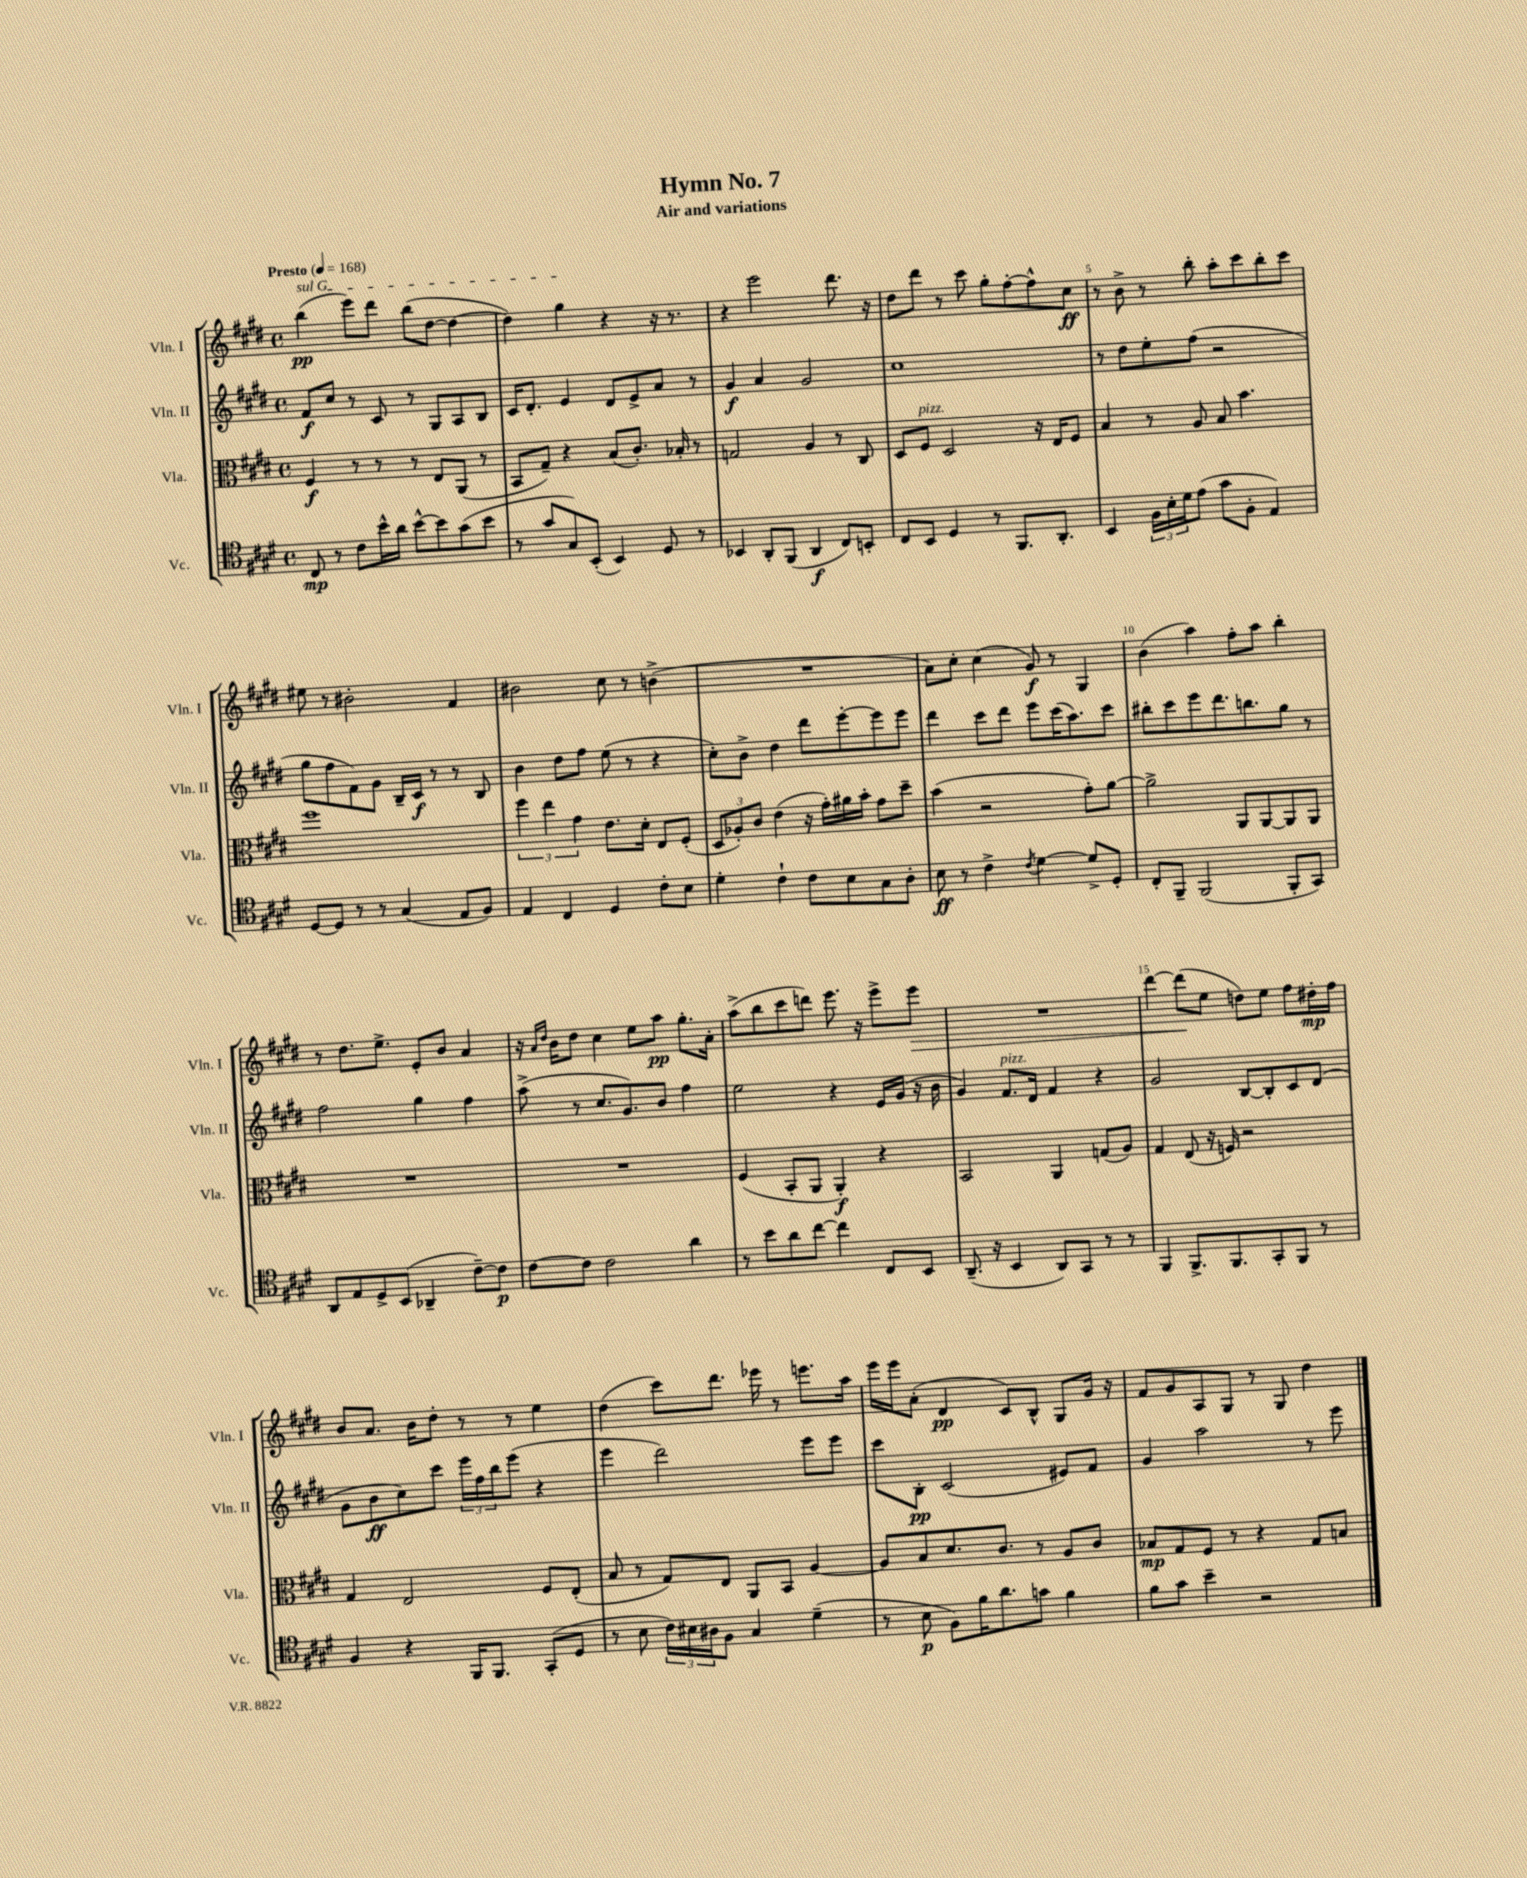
\header { title = "Hymn No. 7" subtitle = "Air and variations" }
<<
\new StaffGroup <<
\new Staff = "s0" \with { instrumentName = "Vln. I" shortInstrumentName = "Vln. I" } {
    \clef treble \key e \major \defaultTimeSignature \time 4/4 \tempo "Presto" 4 = 168
    \once \override TextSpanner.bound-details.left.text = \markup { \italic "sul G" } b''4\pp\startTextSpan( e'''8) dis'''8 b''8( dis''8~ dis''4~ |
    dis''4) gis''4\stopTextSpan r4 r16 r8. |
    r4 e'''2 dis'''8. r16 |
    dis''8 dis'''8 r8 cis'''8 gis''8-. fis''8~-. fis''8-^ cis''8\ff |
    r8 b'8-> r8 b''8-. a''8-. cis'''8 b''8-. cis'''8 |
    eis''8 r8 bis'2-. fis'4 |
    bis'2 cis''8 r8 b'4->( |
    R1 |
    a'8) cis''8-. cis''4( gis'8\f) r8 gis4 |
    b'4( a''4) fis''8-. a''8 b''4-. |
    r8 dis''8. e''8.-> e'8-. b'8 a'4 |
    r16 \grace { a'16 dis''16 } b'16 dis''8 cis''4 e''8 a''8\pp gis''8.-. a'16-. |
    a''8->( b''8 cis'''8 d'''8) e'''8. r16 e'''8-> e'''8\> |
    R1 |
    dis'''4~ dis'''8\!( e''8 d''8) e''8 fis''8 dis''16-.\mp fis''16 |
    b'8 a'8. b'16 dis''8-. r8 r8 e''4 |
    dis''4( cis'''8) dis'''8. ees'''16 r8 e'''8. a''16 |
    e'''16 e'''16 a'8-.( dis'4\pp cis'8) b8-^ gis8 gis'16 r16 |
    fis'8 gis'8 a8 gis8 r8 gis8 dis''4 \bar "|." |
}
\new Staff = "s1" \with { instrumentName = "Vln. II" shortInstrumentName = "Vln. II" } {
    \clef treble \key e \major \defaultTimeSignature \time 4/4
    fis'8\f cis''8 r8 cis'8 r8 gis8 a8 b8 |
    cis'16 dis'8.-. e'4 dis'8 e'8-> a'8 r8 |
    gis'4\f a'4 gis'2 |
    cis''1 |
    r8 dis''8 e''8-. fis''8( r2 |
    gis''8 fis''8 fis'8) gis'8 b16-- cis'16\f r8 r8 b8 |
    b'4 dis''8 fis''8 e''8( r8 r4 |
    cis''8-.) b'8-> dis''4 dis'''8 e'''8~-. e'''8 e'''8 |
    dis'''4 cis'''8 dis'''8 e'''8 cis'''16( a''8.) cis'''8 |
    bis''8-. cis'''8 e'''8 dis'''8. b''8. gis''8 r8 |
    fis''2 gis''4 fis''4 |
    a''8->( r8 cis''8. gis'8.) b'8 fis''4 |
    e''2 r4 e'16 gis'16( r16 b'16 |
    gis'4) fis'8.^\markup { \italic "pizz." } dis'16 fis'4 r4 |
    gis'2 b8~ b8-. cis'8 dis'8( |
    gis'8 b'8\ff cis''8) cis'''8 \tuplet 3/2 { e'''16 fis''16 b''16 } e'''8( r4 |
    e'''4 dis'''2) e'''8 e'''8 |
    cis'''8 b8-.\pp cis'2( eis'8) fis'8 |
    gis'4 a''2 r8 e'''8 \bar "|." |
}
\new Staff = "s2" \with { instrumentName = "Vla." shortInstrumentName = "Vla." } {
    \clef alto \key e \major \defaultTimeSignature \time 4/4
    fis4\f r8 r8 r8 e8 a,8( r8 |
    b,8 gis8--) r4 b8( cis'8.-.) bes16-. r8 |
    g2 a4 r8 cis8 |
    dis8 fis8^\markup { \italic "pizz." } dis2 r16 e16 fis8 |
    b4 r8 a8 b8 b'4. |
    fis''1 |
    \tuplet 3/2 { fis''4 e''4 gis'4 } e'8. dis'16-. e8 fis8-.( |
    \tuplet 3/2 { dis8 aes8-.) cis'8 } e'4( r16 gis'16-.) ais'16 b'16-. gis'8 dis''8-- |
    b'4( r2 gis'8-.) a'8~ |
    a'2-> a,8 a,8~ a,8 a,8 |
    R1 |
    R1 |
    fis4( b,8-. a,8 a,4-.\f) r4 |
    b,2 a,4 g8( a8) |
    gis4 e8( r16 f16) r2 |
    gis4 e2 fis8 e8-.( |
    b8 r8 gis8) e8 a,8 b,8 a4~ |
    a8 b8 dis'8. cis'8. r8 a8 cis'8 |
    bes8\mp gis8 fis8 r8 r4 gis8 b8 \bar "|." |
}
\new Staff = "s3" \with { instrumentName = "Vc." shortInstrumentName = "Vc." } {
    \clef tenor \key e \major \defaultTimeSignature \time 4/4
    cis8\mp r8 cis'8 b'16-^ a'16 b'8~-^ b'8 gis'8( b'8 |
    r8 gis'8 gis8) b,8-.( b,4) dis8 r8 |
    bes,4 a,8-. fis,8( a,4\f cis8) b,8-. |
    cis8 b,8 dis4 r8 fis,8. a,8.-. |
    b,4 \tuplet 3/2 { fis16 b16-. dis'16 } e'8( gis'8 fis8-. e4) |
    dis8~ dis8 r8 r8 gis4( e8 fis8) |
    e4 cis4 dis4 cis'8-. b8 |
    dis'4-. cis'4-! cis'8 b8 gis8 a8-. |
    b8\ff r8 cis'4-> \acciaccatura { cis'8 } dis'4~ dis'8-> dis8-. |
    cis8-. fis,8-- fis,2( fis,8-. gis,8) |
    a,8 e8 dis8-> b,8( aes,4-- cis'8~--) cis'8\p |
    cis'8~ cis'8 cis'2 a'4 |
    r8 b'8 a'8 cis''8~ cis''4 cis8 b,8 |
    a,8.--( r16 b,4 a,8) gis,8 r8 r8 |
    fis,4 fis,8.-> fis,8. gis,8-. fis,8 r8 |
    fis4 r4 fis,16 fis,8. gis,8-.( dis8 |
    r8 b8 \tuplet 3/2 { cis'16) bis16 ais16 } fis8 gis4 dis'4--( |
    r8 b8\p fis8) fis'16 a'8. g'8 fis'4 |
    fis'8 gis'8 b'4-- r2 \bar "|." |
}
>>
>>
\layout { \context { \Score \override BarNumber.break-visibility = ##(#f #t #t) barNumberVisibility = #(every-nth-bar-number-visible 5) } }
